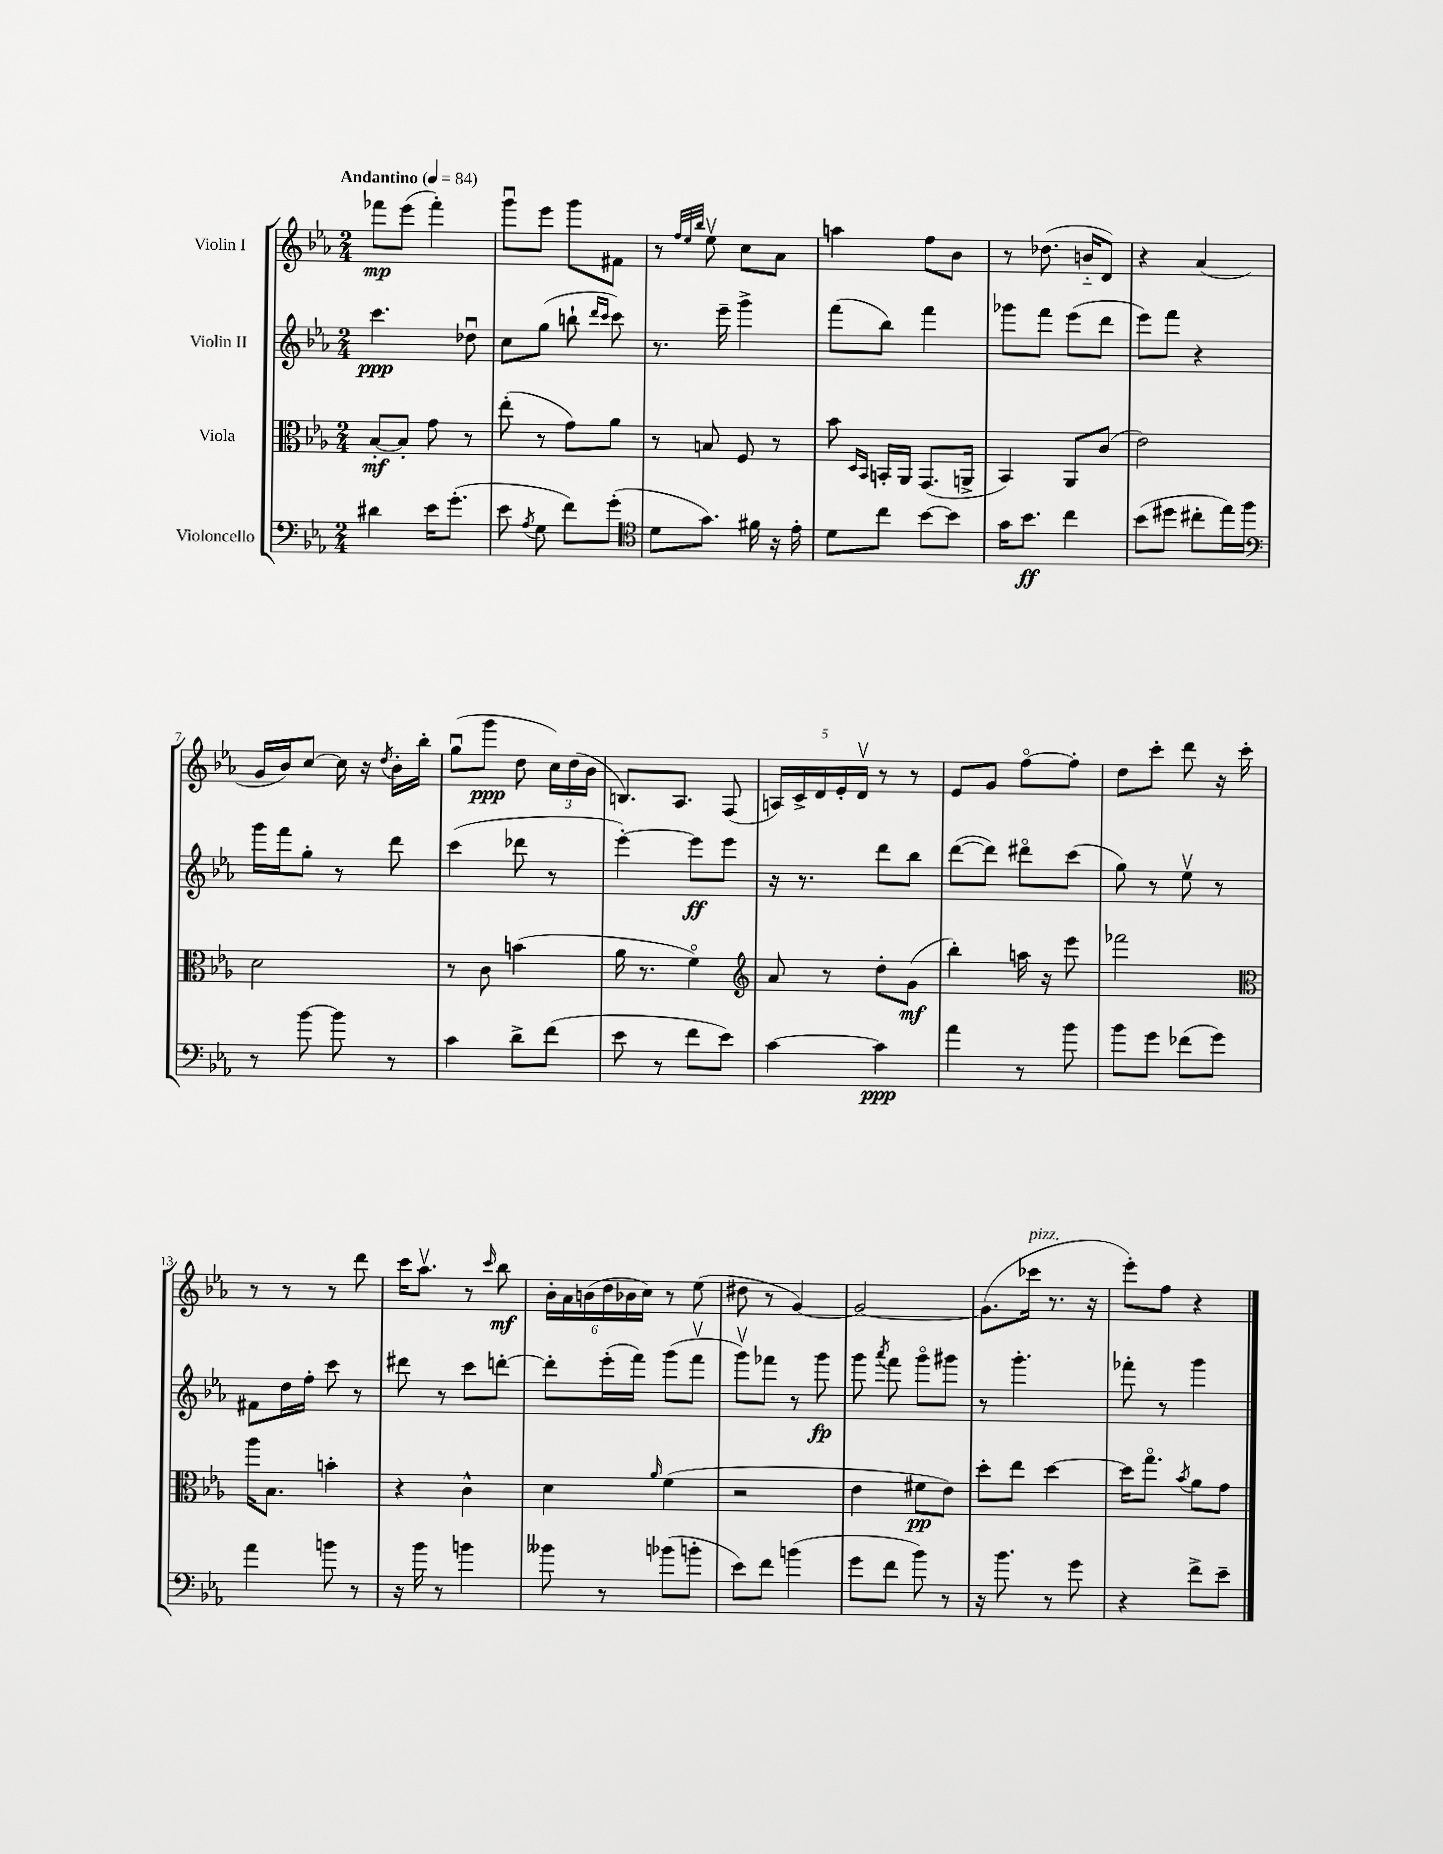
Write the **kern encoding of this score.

**kern	**dynam	**kern	**dynam	**kern	**dynam	**kern	**dynam
*part4	*part4	*part3	*part3	*part2	*part2	*part1	*part1
*staff4	*staff4	*staff3	*staff3	*staff2	*staff2	*staff1	*staff1
*I"Violoncello	*	*I"Viola	*	*I"Violin II	*	*I"Violin I	*
*clefF4	*	*clefC3	*	*clefG2	*	*clefG2	*
*k[b-e-a-]	*	*k[b-e-a-]	*	*k[b-e-a-]	*	*k[b-e-a-]	*
*M2/4	*	*M2/4	*	*M2/4	*	*M2/4	*
*MM84	*	*MM84	*	*MM84	*	*MM84	*
=1	=1	=1	=1	=1	=1	=1	=1
!	!	!	!	!	!	!LO:TX:a:B:t=Andantino	!
4d#X\	.	[8B-'/L	mf	4.ccc\	ppp	8fff-X\L	mp
.	.	8B-'/J]	.	.	.	(8eee-\J	.
16e-\KL	.	8g\	.	.	.	4fff-'\)	.
(8.g'\J	.	.	.	.	.	.	.
.	.	8r	.	8dd-Xu\	.	.	.
=2	=2	=2	=2	=2	=2	=2	=2
8e-\	.	(8ee-'\	.	8cc\L	.	8gggu\L	.
8qA-/	.	.	.	.	.	.	.
8G\	.	8r	.	(8gg\J	.	8eee-\J	.
8f\L)	.	8g\L)	.	8bbn`\	.	8ggg\L	.
.	.	.	.	16qqddd/LL	.	.	.
.	.	.	.	16qqccc/JJ	.	.	.
(8g'\J	.	8a-\J	.	8ccc\)	.	8f#X\J	.
=3	=3	=3	=3	=3	=3	=3	=3
*clefC4	*	*	*	*	*	*	*
8d\L	.	8r	.	8.r	.	8r	.
.	.	.	.	.	.	32qqff/LLL	.
.	.	.	.	.	.	32qqee-/	.
.	.	.	.	.	.	32qqbb-/JJJ	.
8.g\J)	.	8Bn/	.	.	.	8ee-v\	.
.	.	.	.	16eee-~\	.	.	.
.	.	8F/	.	4ggg^\	.	8cc\L	.
16f#X\	.	.	.	.	.	.	.
16r	.	8r	.	.	.	8a-\J	.
16e-'\	.	.	.	.	.	.	.
=4	=4	=4	=4	=4	=4	=4	=4
8d\L	.	8b-\	.	(8fff\L	.	4aan\	.
.	.	16qqD/LL	.	.	.	.	.
.	.	16qqBB-/JJ	.	.	.	.	.
8cc\J	.	16BBn'/LL	.	8bb-\J)	.	.	.
.	.	16AA-/JJ	.	.	.	.	.
[8b-\L	.	(8.GG/L	.	4fff\	.	8ff\L	.
8b-\J]	.	.	.	.	.	8b-\J	.
.	.	16AAn^/Jk	.	.	.	.	.
=5	=5	=5	=5	=5	=5	=5	=5
16g\KL	.	4BB-/)	.	8ggg-X\L	.	8r	.
8.b-\J	ff	.	.	.	.	.	.
.	.	.	.	8fff\J	.	(8.dd-X\	.
4cc\	.	8AA-/L	.	(8eee-\L	.	.	.
.	.	.	.	.	.	16bn/KL	.
.	.	(8c/J	.	8ddd\J	.	8d/J)	.
=6	=6	=6	=6	=6	=6	=6	=6
(8b-\L	.	2e-\)	.	8eee-\L)	.	4r	.
8dd#X\J	.	.	.	8fff\J	.	.	.
8cc#X'\L	.	.	.	4r	.	(4a-/	.
16ee-\L)	.	.	.	.	.	.	.
16ff\JJ	.	.	.	.	.	.	.
!!LO:LB:g=z
=7	=7	=7	=7	=7	=7	=7	=7
*clefF4	*	*	*	*	*	*	*
8r	.	2d\	.	16ggg\LL	.	16g/LL	.
.	.	.	.	16fff\J	.	16b-/J)	.
[8b-\	.	.	.	8gg'\J	.	[8cc/J	.
8b-\]	.	.	.	8r	.	16cc\]	.
.	.	.	.	.	.	16r	.
.	.	.	.	.	.	8qdd/	.
8r	.	.	.	8ddd\	.	16b-'\LL	.
.	.	.	.	.	.	16bb-'\JJ	.
=8	=8	=8	=8	=8	=8	=8	=8
4c\	.	8r	.	(4ccc\	.	(8ggu\L	.
.	.	8c\	.	.	.	8ggg\J	ppp
8d^\L	.	(4bn\	.	8ddd-X\	.	8dd\	.
(8f\J	.	.	.	8r	.	24cc\LL)	.
.	.	.	.	.	.	(24dd\	.
.	.	.	.	.	.	24b-\JJ	.
=9	=9	=9	=9	=9	=9	=9	=9
8e-\	.	16a-\	.	[4eee-'\)	.	8.Bn/L)	.
.	.	8.r	.	.	.	.	.
8r	.	.	.	.	.	.	.
.	.	.	.	.	.	8.A-/J	.
8f\L	.	4f\)	.	8eee-\L]	ff	.	.
8e-\J)	.	.	.	8eee-\J	.	(8F/	.
=10	=10	=10	=10	=10	=10	=10	=10
*	*	*clefG2	*	*	*	*	*
[4c\	.	8a-/	.	16r	.	20An/LL)	.
.	.	.	.	.	.	20c^/	.
.	.	.	.	8.r	.	.	.
.	.	.	.	.	.	20d/	.
.	.	8r	.	.	.	.	.
.	.	.	.	.	.	20e-'/	.
.	.	.	.	.	.	20dv/JJ	.
4c\]	ppp	8dd'\L	.	8ddd\L	.	8r	.
.	.	(8g\J	mf	8bb-\J	.	8r	.
=11	=11	=11	=11	=11	=11	=11	=11
4a-\	.	4bb-'\)	.	([8ddd\L	.	8e-/L	.
.	.	.	.	8ddd\J])	.	8g/J	.
8r	.	16aan\	.	8ddd#X\L	.	[8ff\L	.
.	.	16r	.	.	.	.	.
8b-\	.	8eee-\	.	(8ccc\J	.	8ff'\J]	.
=12	=12	=12	=12	=12	=12	=12	=12
8b-\L	.	2fff-X\	.	8gg\)	.	8dd\L	.
8g\J	.	.	.	8r	.	8ccc'\J	.
(8f-X\L	.	.	.	8ee-v\	.	8ddd\	.
8g\J)	.	.	.	8r	.	16r	.
.	.	.	.	.	.	16ccc'\	.
!!LO:LB:g=z
=13	=13	=13	=13	=13	=13	=13	=13
*	*	*clefC3	*	*	*	*	*
4a-\	.	16aa-\KL	.	8f#X\L	.	8r	.
.	.	8.B-\J	.	.	.	.	.
.	.	.	.	16dd\L	.	8r	.
.	.	.	.	16ff'\JJ	.	.	.
8bn\	.	4bn'\	.	8ccc\	.	8r	.
8r	.	.	.	8r	.	8ddd\	.
=14	=14	=14	=14	=14	=14	=14	=14
16r	.	4r	.	8ddd#X\	.	16ccc\KL	.
16b-\	.	.	.	.	.	8.aa-v\J	.
8r	.	.	.	8r	.	.	.
4bn\	.	4c^^\	.	8ccc\L	.	8r	.
.	.	.	.	.	.	16qqccc/	.
.	.	.	.	[8dddn'\J	.	8bb-\	mf
=15	=15	=15	=15	=15	=15	=15	=15
8b--X\	.	4d\	.	8ddd'\L]	.	24b-'\LL	.
.	.	.	.	.	.	24a-\	.
.	.	.	.	.	.	(24bn\	.
8r	.	.	.	(16eee-'\L	.	24dd\	.
.	.	.	.	.	.	24b-X\	.
.	.	.	.	16fff\JJ)	.	.	.
.	.	.	.	.	.	24cc\JJ)	.
.	.	16qqa-/	.	.	.	.	.
(8b-X\L	.	(4f\	.	(8ggg\L	.	8r	.
8bn'\J	.	.	.	8fffv\J	.	(8ee-\	.
=16	=16	=16	=16	=16	=16	=16	=16
8e-\L)	.	2r	.	8gggv\L)	.	8dd#X\	.
8f\J	.	.	.	8fff-X\J	.	8r	.
(4bn\	.	.	.	8r	.	[4g/)	.
.	.	.	.	8ggg\	fp	.	.
=17	=17	=17	=17	=17	=17	=17	=17
8g\L	.	4e-\	.	8ggg\	.	2g/_	.
.	.	.	.	8qaaa-/	.	.	.
8f\J	.	.	.	8fff\	.	.	.
8b-\)	.	8f#X\L	pp	8ggg\L	.	.	.
8r	.	8e-\J)	.	8ggg#X\J	.	.	.
=18	=18	=18	=18	=18	=18	=18	=18
16r	.	8dd'\L	.	8r	.	(8.g\L]	.
8.b-\	.	.	.	.	.	.	.
.	.	8ee-\J	.	4.ggg'\	.	.	.
!	!	!	!	!	!	!LO:TX:a:i:t=pizz.	!
.	.	.	.	.	.	16ccc-X\Jk	.
8r	.	[4dd\	.	.	.	8.r	.
8g\	.	.	.	.	.	.	.
.	.	.	.	.	.	16r	.
=19	=19	=19	=19	=19	=19	=19	=19
4r	.	16dd\KL]	.	8fff-X'\	.	8eee-'\L)	.
.	.	8.gg\J	.	.	.	.	.
.	.	.	.	8r	.	8ff\J	.
.	.	8qb-/	.	.	.	.	.
8f^\L	.	8a-\L	.	4ggg\	.	4r	.
8e-~\J	.	8g\J	.	.	.	.	.
==	==	==	==	==	==	==	==
*-	*-	*-	*-	*-	*-	*-	*-
